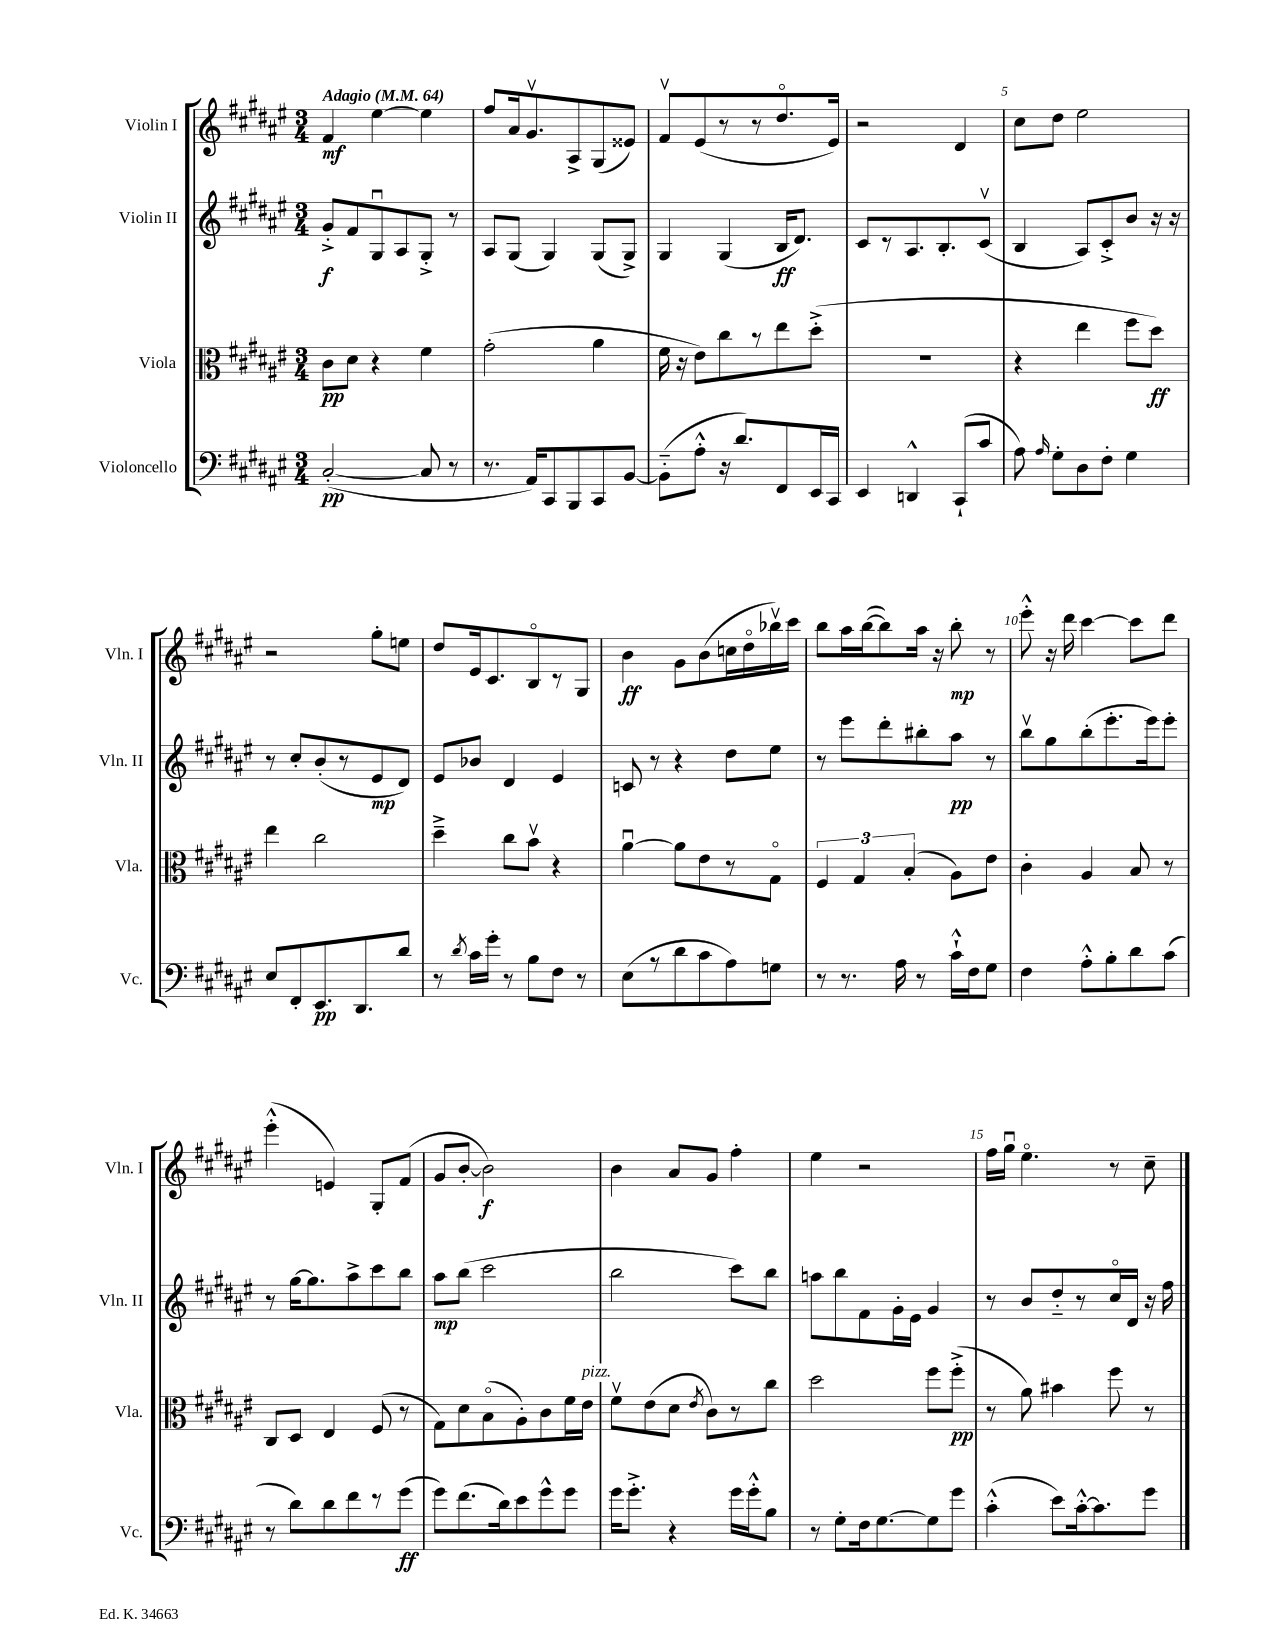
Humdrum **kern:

**kern	**kern	**kern	**kern
*staff4	*staff3	*staff2	*staff1
*clefF4	*clefC3	*clefG2	*clefG2
*k[f#c#g#d#a#e#]	*k[f#c#g#d#a#e#]	*k[f#c#g#d#a#e#]	*k[f#c#g#d#a#e#]
*M3/4	*M3/4	*M3/4	*M3/4
*MM64	*MM64	*MM64	*MM64
([2C#'	8c#	8g#'^	4f#
.	8d#	8f#	.
.	4r	8G#u	[4ee#
.	.	8A#	.
8C#]	4f#	8G#'^	4ee#]
8r	.	8r	.
=	=	=	=
8.r	(2g#'	8A#	8ff#
.	.	(8G#	16a#
16AA#)	.	.	8.g#v
8CC#	.	4G#)	.
8BBB	.	.	8A#^
8CC#	4a#	(8G#	(8G#
[8BB	.	8G#^)	8e##)
=	=	=	=
(8BB'~]	16f#	4G#	8f#v
.	16r	.	.
8A#'^^	8e#)	.	(8e#
16r	8cc#	(4G#	8r
8.d#)	.	.	.
.	8r	.	8r
8FF#	8ee#	16B	8.dd#o
.	.	8.d#)	.
16EE#	(8dd#'^	.	.
16CC#	.	.	16e#)
=	=	=	=
4EE#	2.r	8c#	2r
.	.	8r	.
4DD^^	.	8.A#	.
.	.	8.B'	.
(8CC#`	.	.	4d#
8c#	.	(8c#v	.
=	=	=	=
8A#)	4r	4B	8cc#
16qqA#	.	.	.
8G#'	.	.	8dd#
8D#	4ee#	8A#)	2ee#
8F#'	.	8c#'^	.
4G#	8ff#	8b	.
.	8dd#)	16r	.
.	.	16r	.
=	=	=	=
8E#	4ee#	8r	2r
8FF#'	.	8cc#'	.
8.EE#	2cc#	(8b'	.
.	.	8r	.
8.DD#	.	.	.
.	.	8e#	8gg#'
8d#	.	8d#)	8ee
=	=	=	=
8r	4dd#~^	8e#	8dd#
8qd#	.	.	.
16c#	.	8b-	16e#
16g#'	.	.	8.c#
8r	8cc#	4d#	.
8B	8bv	.	8Bo
8F#	4r	4e#	8r
8r	.	.	8G#
=	=	=	=
(8E#	[4a#u	8c	4b
8r	.	8r	.
8d#	8a#]	4r	8g#
8c#	8e#	.	(8b
8A#)	8r	8dd#	16cc
.	.	.	16dd#o
8G	8G#o	8ee#	16bb-v)
.	.	.	16ccc#
=	=	=	=
8r	6F#	8r	8bb
8.r	.	8eee#	16aa#
.	6G#	.	.
.	.	.	([16bb
.	.	8ddd#'	8bb])
16A#	.	.	.
.	(6B'	.	.
8r	.	8bb#'	16aa#
.	.	.	16r
16c#`^^	8A#)	8aa#	8bb'
16F#	.	.	.
8G#	8e#	8r	8r
=	=	=	=
4F#	4c#'	8bbv	8eee#'^^
.	.	8gg#	16r
.	.	.	16ddd#
8A#'^^	4A#	(8bb'	[4ccc#
8B'	.	8.eee#'	.
8d#	8B	.	8ccc#]
.	.	16eee#)	.
(8c#	8r	8eee#'	8ddd#
=	=	=	=
8r	8C#	8r	(4eee#'^^
8d#)	8D#	[16gg#	.
.	.	8.gg#]	.
8d#	4E#	.	4e)
8f#	.	8aa#^	.
8r	(8F#	8ccc#	8G#'
(8g#	8r	8bb	(8f#
=	=	=	=
8g#)	8G#)	8aa#	8g#
(8.f#	8d#	(8bb	[8b'
.	(8Bo	2ccc#	2b])
16d#)	.	.	.
8e#	8A#')	.	.
8g#^^	8c#	.	.
8g#	16f#	.	.
.	16e#	.	.
=	=	=	=
16g#	8f#v	2bb	4b
8.g#'^	.	.	.
.	(8e#	.	.
4r	8d#	.	8a#
.	8qe#	.	.
.	8c#)	.	8g#
16g#	8r	8ccc#)	4ff#'
16g#'^^	.	.	.
8B	8cc#	8bb	.
=	=	=	=
8r	2dd#	8aa	4ee#
8G#'	.	8bb	.
16F#	.	8f#	2r
[8.G#	.	.	.
.	.	16g#'	.
.	.	16e#	.
8G#]	8ff#	4g#	.
8g#	(8ff#'^	.	.
=	=	=	=
(4c#'^^	8r	8r	16ff#
.	.	.	16gg#u
.	8a#)	8b	4.ee#o
8e#)	4b#	8dd#'~	.
[16c#'^^	.	8r	.
8.c#]	.	.	.
.	8ff#	16cc#o	8r
.	.	16d#	.
8g#	8r	16r	8cc#~
.	.	16ff#	.
==	==	==	==
*-	*-	*-	*-
